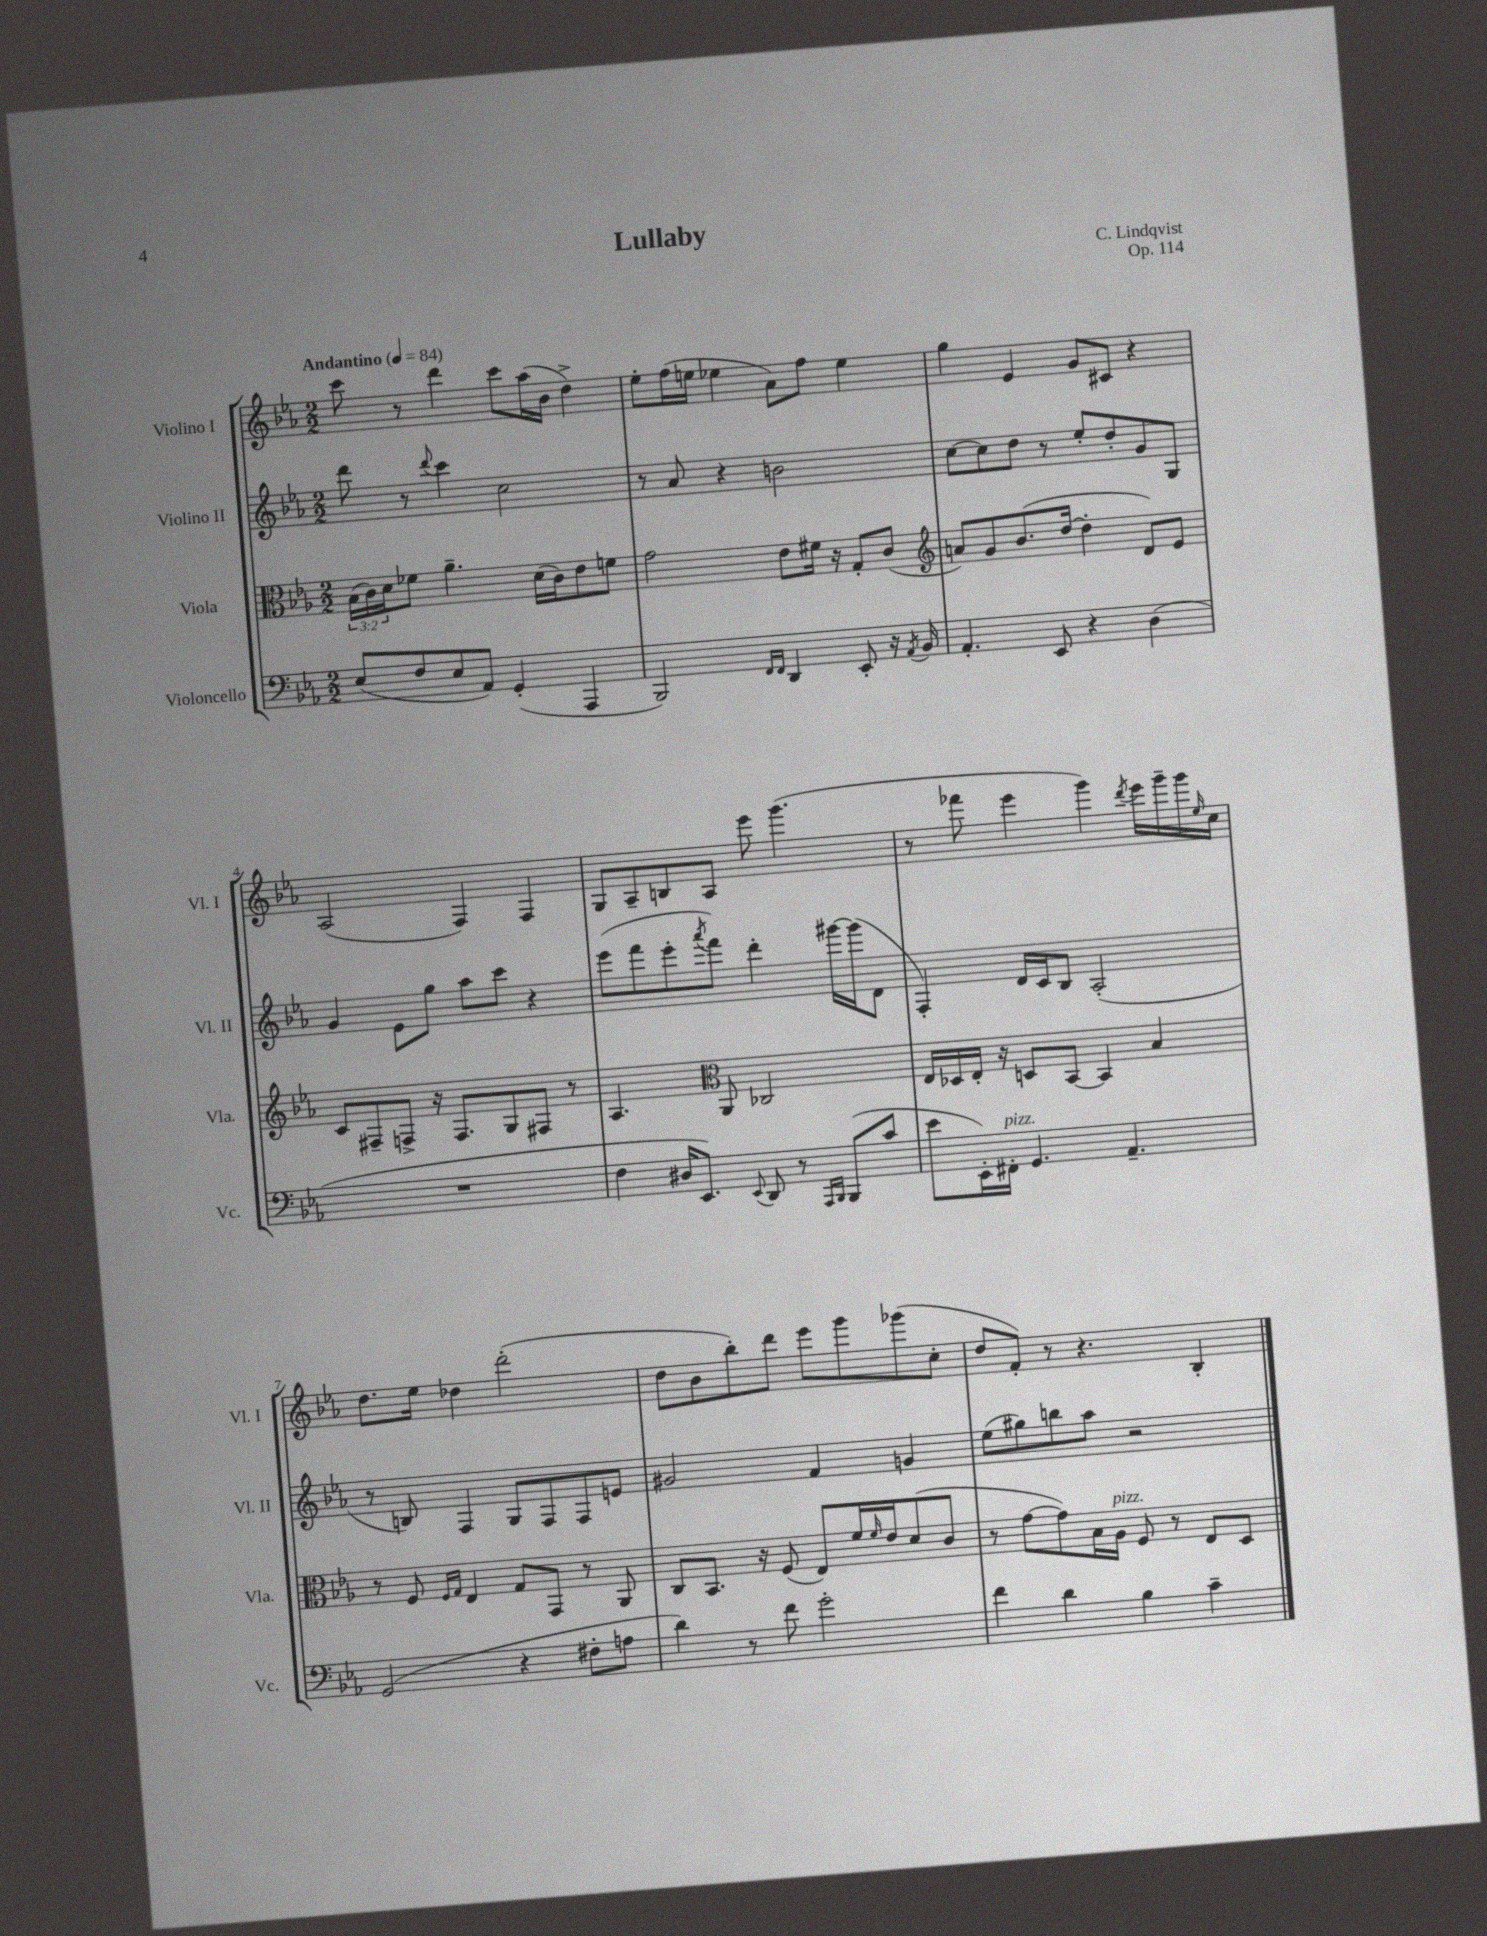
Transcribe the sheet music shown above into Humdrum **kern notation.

**kern	**kern	**kern	**kern
*staff4	*staff3	*staff2	*staff1
*clefF4	*clefC3	*clefG2	*clefG2
*k[b-e-a-]	*k[b-e-a-]	*k[b-e-a-]	*k[b-e-a-]
*M2/2	*M2/2	*M2/2	*M2/2
*MM84	*MM84	*MM84	*MM84
(8E-	(24B-	8ddd	8ccc
.	24c)	.	.
.	24d	.	.
8F	8f-	8r	8r
.	.	8qqddd	.
8E-	4.a-~	4ccc	4ddd
8AA-)	.	.	.
(4GG'	.	2cc	8ccc
.	(16d	.	(16aa-
.	16c)	.	16b-
4AAA-	8e-	.	4dd^)
.	8f	.	.
=	=	=	=
2BBB-)	2g	8r	8ee-'
.	.	8a-	(16ff
.	.	.	16ee
.	.	4r	4ee-
16qqFF	.	.	.
16qqFF	.	.	.
4DD	8e-	2b	8a-)
.	16f#	.	8ff
.	16r	.	.
8EE-'	8G'	.	4ee-
16r	(8c	.	.
8qAA-	.	.	.
16BB-	.	.	.
=	=	=	=
*	*clefG2	*	*
4.AA-'	8a)	[8cc	4gg
.	8g	8cc]	.
.	(8.b-	8dd	4e-
8EE-	.	8r	.
.	[16dd	.	.
4r	4dd']	8ee-'	8g
.	.	8dd'	8c#
(4D	8d)	8g	4r
.	8e-	8G	.
=	=	=	=
1r	8c	4g	(2A-
.	8F#~	.	.
.	8F^	8e-	.
.	16r	8gg	.
.	8.F	.	.
.	.	8aa-	4F)
.	8G	8ccc	.
.	8F#	4r	4F
.	8r	.	.
=	=	=	=
4F	4.A-	(8eee-	8G
.	.	8fff	8A-~
16D#	.	8eee-'	8B
8.EE-)	.	.	.
*	*clefC3	*	*
.	.	8qaaa-	.
.	8AA-	8fff)	8A-
8qqEE-	.	.	.
8DD	2C-	4ddd'	8eee-
8r	.	.	(4.ggg
16qqAAA-	.	.	.
16qqBBB-	.	.	.
(8BBB-	.	[16ggg#	.
.	.	(16ggg#]	.
8c	.	8d	.
=	=	=	=
8e-	16E-	4F')	8r
.	16D-	.	.
16EE-')	16E-'	.	8fff-
16FF#'	16r	.	.
4.GG	8D	16d	4eee-
.	.	16c	.
.	[8BB-	8B-	.
.	4BB-]	(2A-'	4ggg)
4.AA-~	.	.	.
.	.	.	8qddd
.	4B-	.	16eee-
.	.	.	16ggg~
.	.	.	16ggg
.	.	.	16qqee-
.	.	.	16cc
=	=	=	=
(2GG	8r	8r	8.dd
.	8F	8B)	.
.	.	.	16ee-
.	16qqF	.	.
.	16qqG	.	.
.	4E-	4F	4dd-
4r	8G	8G	(2ddd'
.	8GG	8F	.
8F#'	8r	8F	.
8A	8AA-	8e	.
=	=	=	=
4d)	8C	2g#	8dd
.	8.BB-	.	8b-
8r	.	.	8bb-')
.	16r	.	.
8f	(8F	.	8ddd
2g'	8E-)	4f	8eee-
.	16f	.	8ggg
.	16qqf	.	.
.	16e-	.	.
.	(8d	4g	(8ggg-
.	8c	.	8cc'
=	=	=	=
4f	8r	(8ee-	8dd
.	[8g	8gg#)	8f')
4d	8g])	8bb	8r
.	16B-	8aa-	4.r
.	16A-	.	.
4B-	8F	2r	.
.	8r	.	.
4c~	8E-	.	4B-'
.	8D	.	.
==	==	==	==
*-	*-	*-	*-
